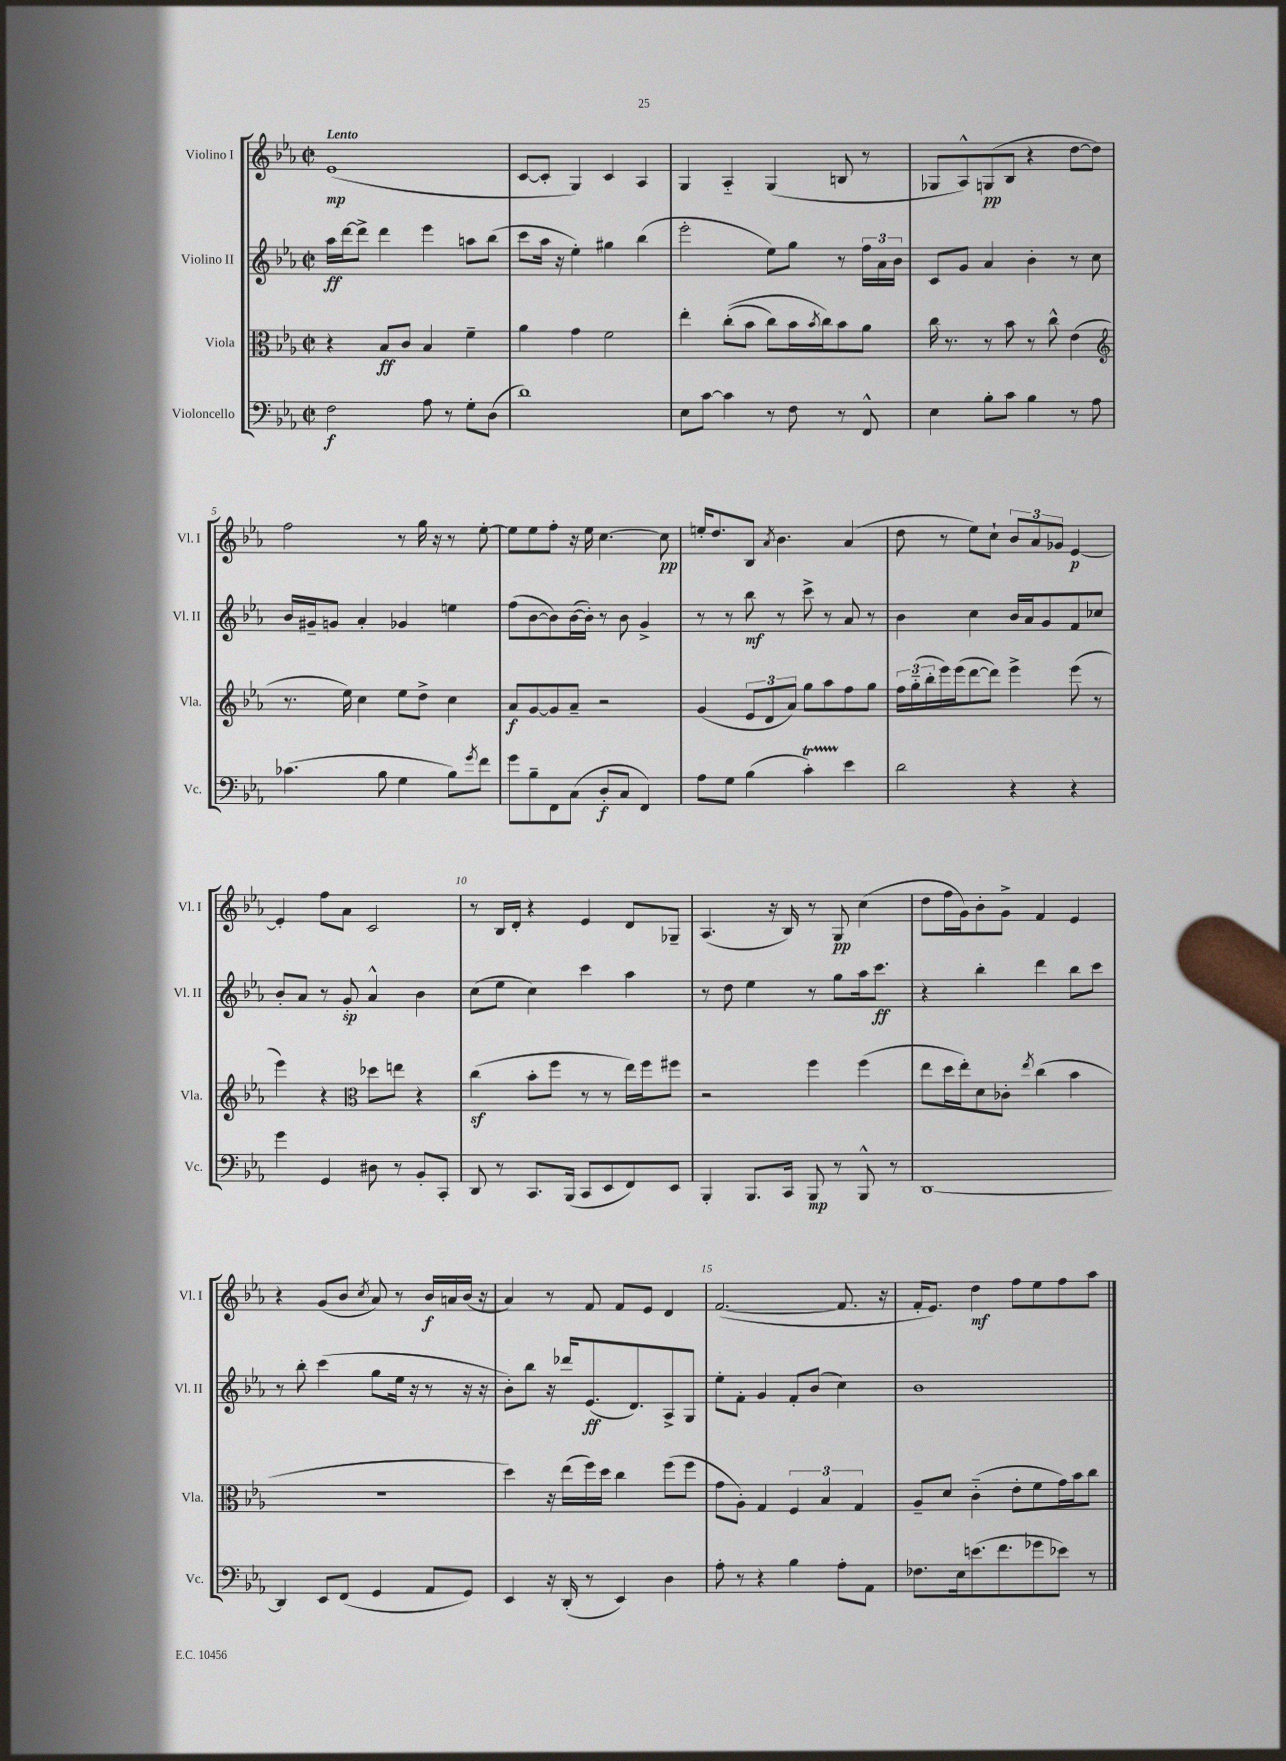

**kern	**kern	**kern	**kern
*staff4	*staff3	*staff2	*staff1
*clefF4	*clefC3	*clefG2	*clefG2
*k[b-e-a-]	*k[b-e-a-]	*k[b-e-a-]	*k[b-e-a-]
*M2/2	*M2/2	*M2/2	*M2/2
*met(c|)	*met(c|)	*met(c|)	*met(c|)
2F	4r	16aa-	(1e-
.	.	[16ddd	.
.	.	8ddd^]	.
.	8B-	4ddd	.
.	8c	.	.
8A-	4B-	4eee-	.
8r	.	.	.
8G'	4f~	8aa	.
(8D	.	(8bb-	.
=	=	=	=
1d)	4a-	8ccc	[8c
.	.	16aa-	8c']
.	.	16r	.
.	4g	4ee-')	4G)
.	2f	4gg#	4c
.	.	(4bb-	4A-
=	=	=	=
8E-	4ee-'	2eee-'	4G
[8c	.	.	.
4c]	&((8cc'	.	4A-'~
.	8b-	.	.
8r	8cc)	8ee-)	(4G
8F	16b-	8gg	.
.	8qb-	.	.
.	16cc&)	.	.
8r	8b-	8r	8B
8FF^^	8a-	24ff	8r
.	.	24a-	.
.	.	24b-	.
=	=	=	=
4E-	16cc	8c	8G-
.	8.r	.	.
.	.	8g	8A-^^)
8B-'	8r	4a-	(8G
8c	8b-	.	8B-
4B-	8r	4b-'	4r
.	8cc^^	.	.
8r	(4e-	8r	[8dd
8A-	.	8cc	8dd])
=	=	=	=
*	*clefG2	*	*
(4.c-	8.r	16b-	2ff
.	.	16g#~	.
.	.	8g	.
.	16ee-)	.	.
.	4cc	4a-'	.
8B-	.	.	.
4G	8ee-	4g-	8r
.	8dd^	.	16gg
.	.	.	16r
8B-)	4cc	4ee	8r
8qg	.	.	.
8f	.	.	[8ee-'
=	=	=	=
8g	8a-	(8ff	8ee-]
8B-~	[8g	[8b-	8ee-
8FF	8g]	8b-])	8ff'
(8C	8a-~	([16b-	16r
.	.	16b-'])	16ee-
8D'	2r	8r	[4.cc
8C	.	8b-	.
4FF)	.	4g^	.
.	.	.	8cc]
=	=	=	=
8A-	(4g	8r	16ee'
.	.	.	8.dd
8G	.	8r	.
(4B-	12e-	8bb-	8B-
.	12d	.	.
.	.	.	8qa-
.	.	8r	4.b-
.	12a-)	.	.
4c')	8gg	8ccc^	.
.	8aa-	8r	.
4e-	8ff	8a-	(4a-
.	8gg	8r	.
=	=	=	=
2d	24ff	4b-	8dd
.	(24gg'~	.	.
.	24bb-'	.	.
.	16eee-)	.	8r
.	(16eee-	.	.
.	[8ddd	4cc	8ee-)
.	8ddd])	.	8cc`
4r	4eee-^	16b-	12b-
.	.	16a-	.
.	.	.	12a-
.	.	8g	.
.	.	.	12g-
4r	(8eee-	8f	[4e-
.	8r	8cc-	.
=	=	=	=
4g	4eee-)	8b-'	4e-']
.	.	8a-	.
4GG	4r	8r	8ff
.	.	8g'	8a-
*	*clefC3	*	*
8D#	8dd-	4a-^^	2c
8r	8ee	.	.
8BB-'	4r	4b-	.
8CC'	.	.	.
=	=	=	=
8DD	(4cc	(8cc	8r
8r	.	8ee-	16B-
.	.	.	16d'
8.CC	8b-'	4cc)	4r
.	8ff	.	.
(16BBB-	.	.	.
8CC	8r	4ccc	4e-
8EE-	8r	.	.
8FF)	16ee-)	4aa-	8d
.	16ff	.	.
8EE-	8ff#	.	8G-~
=	=	=	=
4BBB-'	2r	8r	(4.A-
.	.	8dd	.
8.BBB-	.	4ee-	.
.	.	.	16r
16CC	.	.	16B-)
8BBB-	4ff	8r	8r
8r	.	8gg	8G
8BBB-^^	(4ff	16aa-	(4cc
.	.	8.ccc	.
8r	.	.	.
=	=	=	=
[1DD	8ee-	4r	8dd
.	16dd	.	16ff
.	16ee-')	.	16g)
.	8d	4bb-'	8b-'
.	8c-'	.	8g^
.	8qee-	.	.
.	(4cc	4ddd	4f
.	4b-	8bb-	4e-
.	.	8ccc	.
=	=	=	=
4DD]	1r	8r	4r
.	.	8bb-'	.
8EE-	.	(4ccc	(8g
(8FF	.	.	8b-
.	.	.	8qcc
4GG	.	8gg	8a-)
.	.	16ee-	8r
.	.	16r	.
8AA-	.	8r	16b-
.	.	.	16a
8GG)	.	16r	(16b-
.	.	16r	16r
=	=	=	=
4EE-	4dd)	8b-')	4a-)
.	.	8bb-	.
16r	16r	16r	8r
(16DD'	(16ee-	16ddd-	.
8r	16ff)	(8.e-	8f
.	16dd	.	.
4EE-)	4cc	.	8f
.	.	8.d)	.
.	.	.	8e-
4D	(8ff	8A-^	4d
.	8ff	8G	.
=	=	=	=
8A-'	8g	8ee-'	([2.f
8r	8A-')	8f'	.
4r	4G	4g	.
4B-	6F	8f'	.
.	.	(8b-	.
.	6B-	.	.
8A-'	.	4cc)	8.f]
.	6G	.	.
8AA-	.	.	.
.	.	.	16r
=	=	=	=
8.F-	8A-~	1b-	16f'
.	.	.	8.e-)
.	8d	.	.
16E-	.	.	.
(8.e	(4c'~	.	4dd
8.f	.	.	.
.	8e-'	.	8ff
8g-	8f	.	8ee-
8e-)	16g)	.	8ff
.	16b-	.	.
8r	8cc	.	8aa-
==	==	==	==
*-	*-	*-	*-
